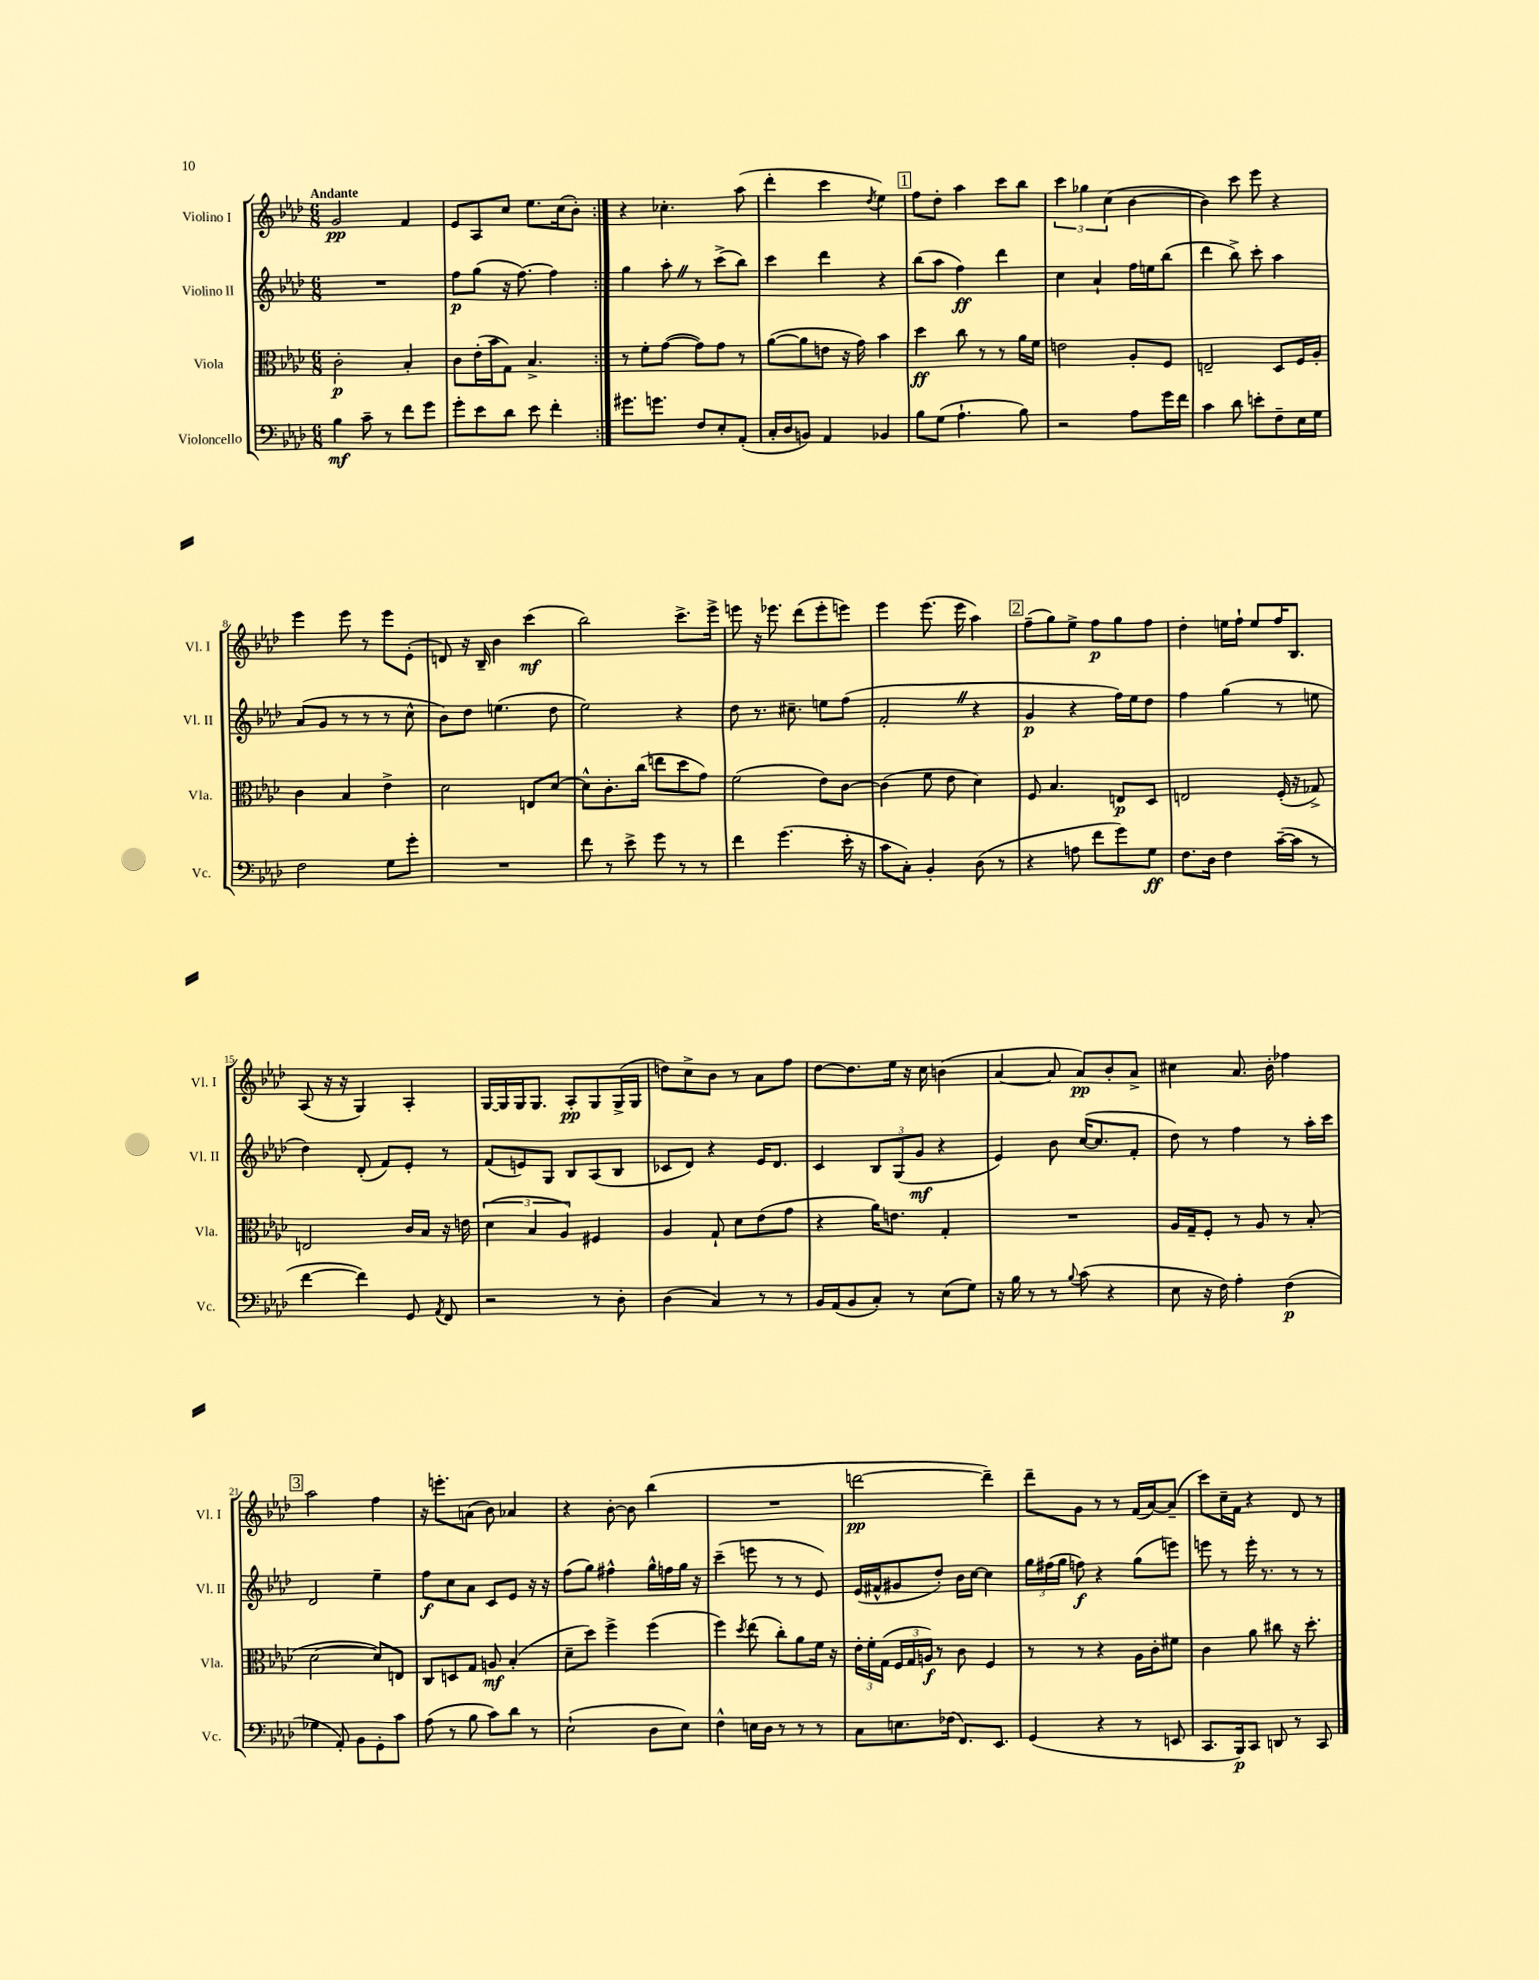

**kern	**kern	**kern	**kern
*staff4	*staff3	*staff2	*staff1
*clefF4	*clefC3	*clefG2	*clefG2
*k[b-e-a-d-]	*k[b-e-a-d-]	*k[b-e-a-d-]	*k[b-e-a-d-]
*M6/8	*M6/8	*M6/8	*M6/8
4B-	2c'	2.r	2g
8c~	.	.	.
8r	.	.	.
8f	4B-'	.	4f
8g	.	.	.
=	=	=	=
8g'	8c	8ff	8e-
8e-	(16e-'	(8gg	8A-
.	16b-	.	.
8d-	8G)	16r	8cc
.	.	[8.ff)	.
8e-	4.B-^	.	8.ee-
4f'	.	4ff]	.
.	.	.	(16cc
.	.	.	8b-')
=:|!	=:|!	=:|!	=:|!
8.g#	8r	4gg	4r
.	8f'	.	.
8.g	.	.	.
.	([8g	8aa-'	4.cc-'
8F	8g])	8r	.
8E-'	8g	(8ccc^	.
(8AA-'	8r	8bb-)	(8aa-
=	=	=	=
16C'	([8a-	4ccc	4ddd-'
16D-	.	.	.
8BB)	8a-]	.	.
4AA-	8e	4ddd-	4ccc
.	16r	.	.
.	16g)	.	.
.	.	.	8qdd-
4BB-	4b-	4r	4ee-)
=	=	=	=
8B-	4dd-	(8bb-	8ff
(8G	.	8aa-	8dd-'
4.A-`	8cc	4ff)	4aa-
.	8r	.	.
.	8r	4ddd-	8ccc
8B-)	16a-	.	8bb-
.	16f	.	.
=	=	=	=
2r	2e	4cc	6ccc
.	.	.	6gg-
.	.	4a-`	.
.	.	.	(6cc
8A-	8A-'	16ff	[4b-
.	.	16ee	.
16g	8F	(8bb-	.
16f	.	.	.
=	=	=	=
4c	2E~	4ddd-	4b-])
8d-	.	8bb-^)	8ccc
8e'	.	8ccc'	8eee-
8F~	8D-	4aa-	4r
16E-	16F	.	.
16G	16A-'	.	.
=	=	=	=
2F	4c	(8a-	4eee-
.	.	8g	.
.	4B-	8r	8eee-
.	.	8r	8r
8G	4e-^	8r	8eee-
8g'	.	8cc^^	(8e-'
=	=	=	=
2.r	2d-	8b-)	8d)
.	.	8dd-	16r
.	.	.	16B-~
.	.	(4.ee	4b-
.	8E	.	(4ccc
.	[8d-	8dd-	.
=	=	=	=
8f	8d-^^]	2ee-)	2bb-)
8r	8.c'	.	.
8e-^	.	.	.
.	(16cc	.	.
8g	8ee	.	.
8r	8dd-	4r	8.ccc^
8r	8g)	.	.
.	.	.	16eee-^
=	=	=	=
4f	(2f	8dd-	8eee
.	.	8.r	16r
.	.	.	8.eee-
(4.g	.	.	.
.	.	8.cc#~	.
.	.	.	(8ddd-
.	8e-)	8ee	8eee-'
16e-'	[8c	(8ff	8eee)
16r	.	.	.
=	=	=	=
8c	(4c]	2f'	4eee-
8C')	.	.	.
4BB-'	8f	.	(8.eee-
.	8e-	.	.
.	.	.	16eee-
(8D-	4d-)	4r	4aa-)
8r	.	.	.
=	=	=	=
4r	8F	4g	(8ff~
.	4.B-	.	8gg)
8A	.	4r	8ee-^
8f	.	.	8ff
8g)	8E	16ff)	8gg
.	.	16ee-	.
8G	8D-	8dd-	8ff
=	=	=	=
8.F	2E	4ff	4dd-'
16D-	.	.	.
4F	.	(4gg	16ee
.	.	.	16ff`
.	.	.	8ee
([16c~	(16F'	8r	16ff
16c]	16r	.	8.B-
8r	8G-^)	8ee	.
=	=	=	=
[4f	2E	4dd-)	(8A-
.	.	.	16r
.	.	.	16r
4f])	.	(8d-'	4G)
.	.	8f)	.
8GG	16c	8e-'	4A-'
.	16B-	.	.
8qAA-	.	.	.
8FF	16r	8r	.
.	16e	.	.
=	=	=	=
2r	(6d-	(8f	[16G
.	.	.	16G]
.	.	8e)	16G
.	6B-	.	.
.	.	.	8.G
.	.	8G	.
.	6A-)	.	.
.	.	8B-	8A-'
8r	4F#	(8A-	8G
8D-'	.	8B-	(16G^
.	.	.	16G
=	=	=	=
(4D-	4A-	8c-	8dd)
.	.	8d-)	8cc^
4C)	8G`	4r	8b-
.	8d-	.	8r
8r	(8e-	16e-	8a-
.	.	8.d-	.
8r	8g	.	8ff
=	=	=	=
16BB-	4r	4c	[8dd-
(16AA-	.	.	.
8BB-	.	.	8.dd-]
8C')	16a-)	12B-	.
.	8.e	.	16ee-
.	.	(12G	.
8r	.	.	16r
.	.	12g	.
.	.	.	16cc
(8E-	4G'	4r	(4b
8G)	.	.	.
=	=	=	=
16r	2.r	4e-)	[4a-
16B-	.	.	.
8r	.	.	.
8r	.	8b-	8a-]
8qqB-	.	.	.
(8c	.	([16cc	8a-)
.	.	8.cc]	.
4r	.	.	8b-'
.	.	8f'	8a-^
=	=	=	=
8E-	16A-	8dd-)	4cc#
.	16G~	.	.
16r	8F'	8r	.
16F)	.	.	.
4A-'	8r	4ff	8.a-
.	8A-	.	.
.	.	.	16b-'
(4F	8r	8r	4ff-
.	(8B-'	16aa-'	.
.	.	16ccc	.
=	=	=	=
4G-	[2d-	2d-	2aa-
8AA-')	.	.	.
8BB-	.	.	.
8GG'	8d-])	4ee-~	4ff
8c	8E	.	.
=	=	=	=
(8A-	8C	8ff	16r
.	.	.	8.eee'
8r	8D	8cc	.
8B-	8G	8a-	(8a
8c)	8A	8c	8b-)
8d-	(4B-'	8e-	4a-
8r	.	16r	.
.	.	16r	.
=	=	=	=
(2E-`	8d-~	(8ff	4r
.	8dd-)	8gg)	.
.	4ff^	4ff#^^	[8b-'
.	.	.	8b-]
8D-	(4ff	16gg^^	(4bb-
.	.	16ff	.
8E-)	.	16gg	.
.	.	16r	.
=	=	=	=
4F^^	4ff)	(4ccc~	2.r
.	8qdd-	.	.
16E	(8ee-	8eee	.
16D-	.	.	.
8r	8cc')	8r	.
8r	8a-	8r	.
8r	16f	8e-)	.
.	16r	.	.
=	=	=	=
8C	24e-'	(16e-	[2ddd
.	24f'	.	.
.	.	16f#^^	.
.	(24G	.	.
8.E	24F	8g#	.
.	24G	.	.
.	24A)	.	.
.	8r	8dd-')	.
(16F-	.	.	.
8.FF)	8c	16b-	.
.	.	[16cc	.
.	4F	4cc]	4ddd~])
8.EE-	.	.	.
=	=	=	=
(4GG	8r	24gg	8ddd-~
.	.	(24ff#	.
.	.	24gg	.
.	8r	8ff)	8g
4r	4r	4r	8r
.	.	.	8r
8r	16A-	(8gg	(16f
.	16c'	.	[16a-)
8EE	8f#	8eee)	(8a-~]
=	=	=	=
8.CC	4c	8eee	8ccc)
.	.	8r	16cc~
16BBB-)	.	.	16f
8CC	8a-	16eee'	4r
.	.	8.r	.
8DD	8cc#	.	.
8r	16r	8r	8d-
.	8.dd-'	.	.
8CC	.	8r	8r
==	==	==	==
*-	*-	*-	*-
